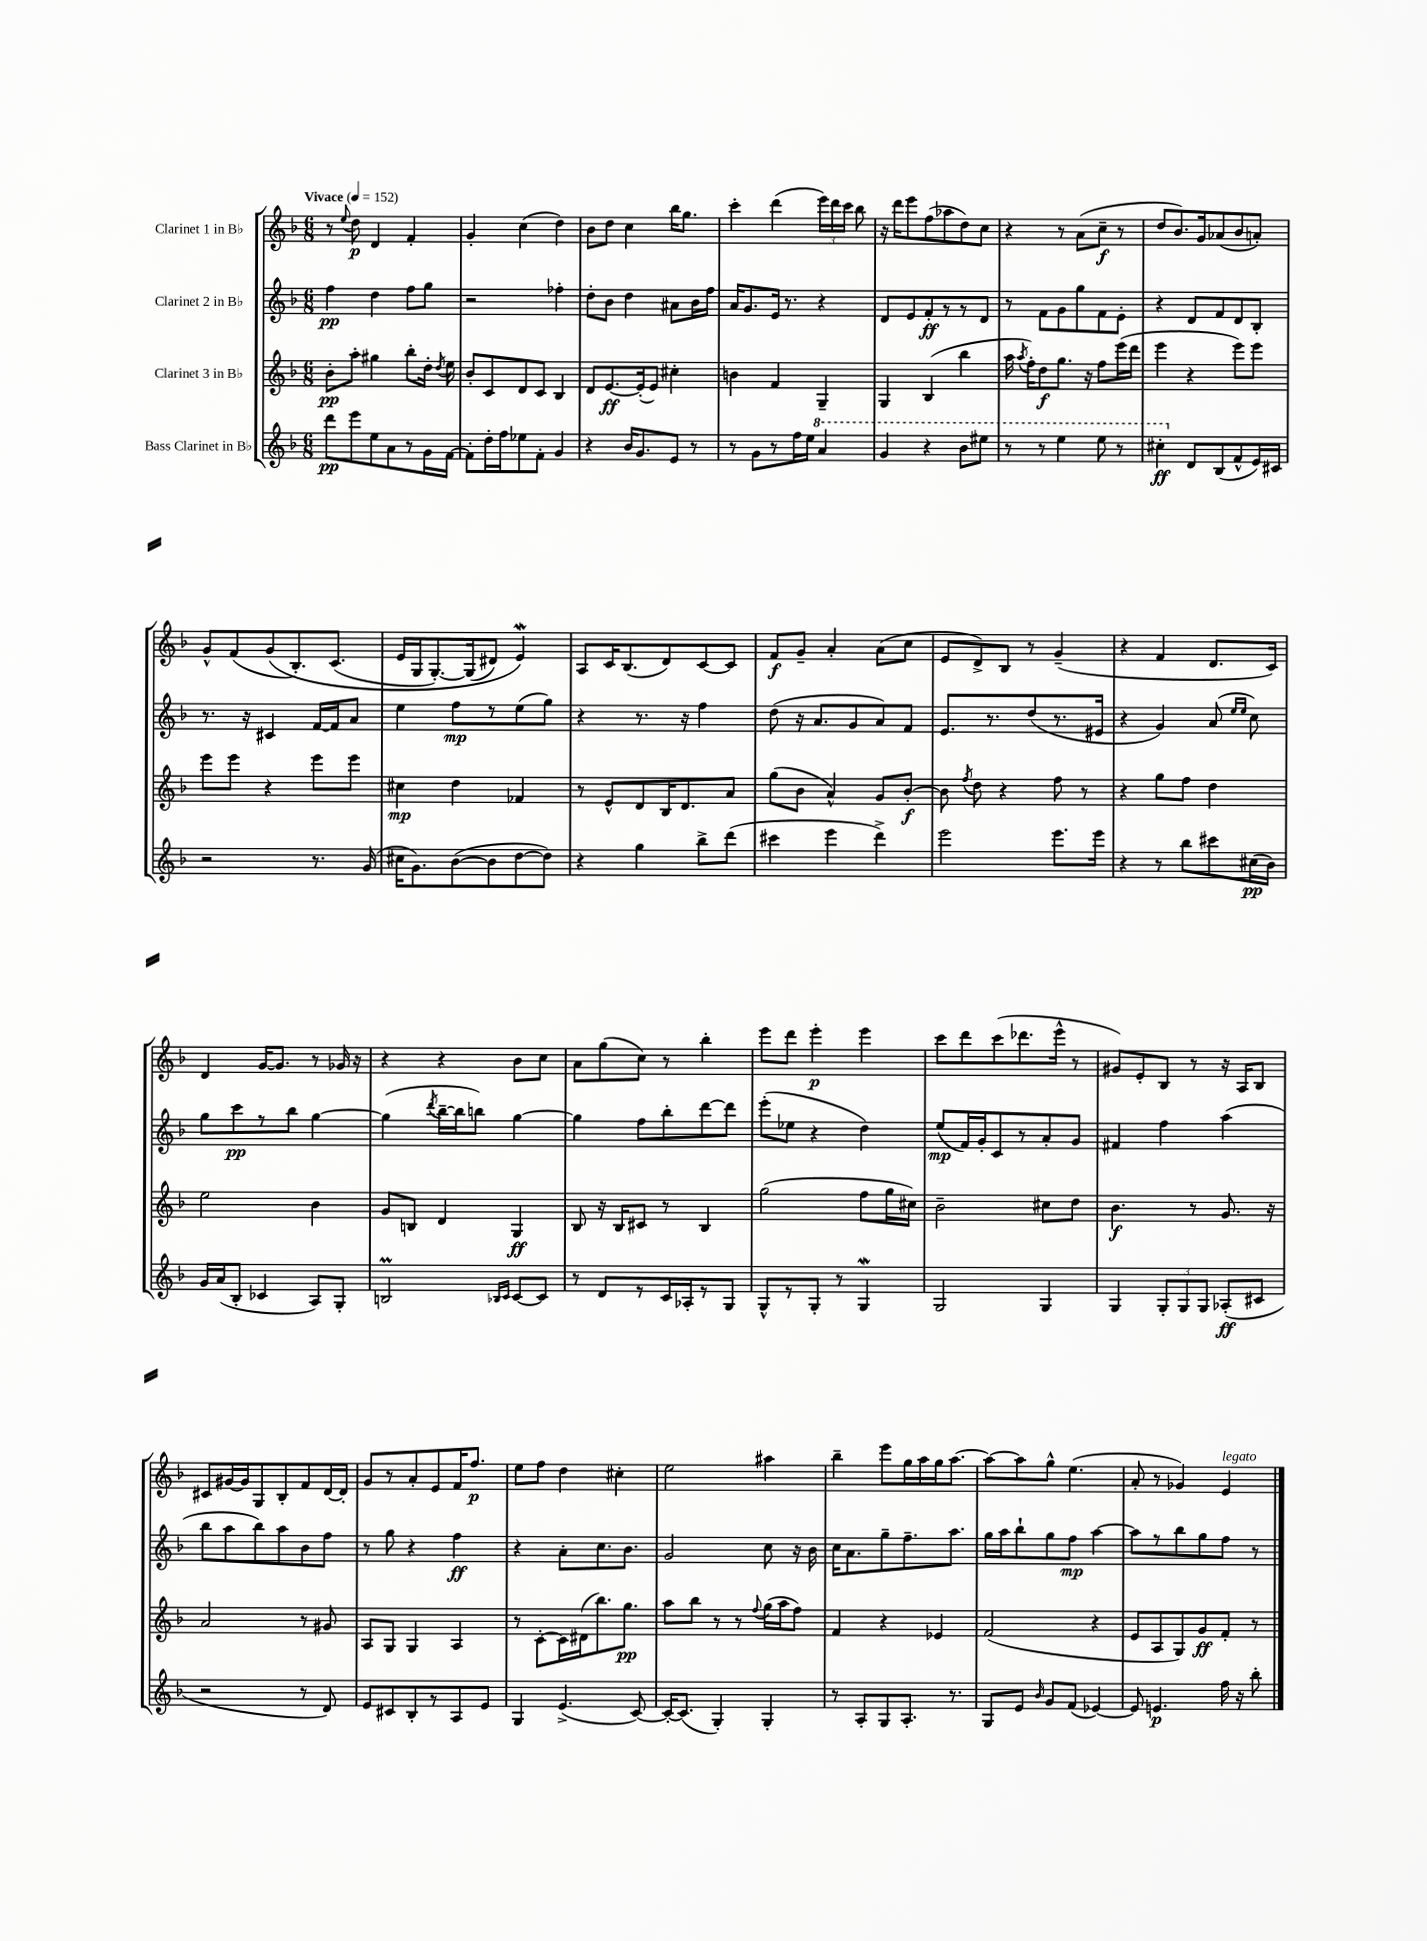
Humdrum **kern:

**kern	**kern	**kern	**kern
*staff4	*staff3	*staff2	*staff1
*clefG2	*clefG2	*clefG2	*clefG2
*k[b-]	*k[b-]	*k[b-]	*k[b-]
*M6/8	*M6/8	*M6/8	*M6/8
*MM152	*MM152	*MM152	*MM152
8ddd	8b-'	4ff	8r
.	.	.	8qqee
8eee	8aa'	.	8dd
8ee	4gg#	4dd	4d
8a	.	.	.
8r	8bb-'	8ff	4f'
16g	16dd'	8gg	.
.	8qdd	.	.
[16f	16ee	.	.
=	=	=	=
8f']	8b-'	2r	4g'
16dd'	8c	.	.
16ff	.	.	.
8ee-	8d	.	(4cc
8f'	8c	.	.
4g	4B-	4ff-'	4dd)
=	=	=	=
4r	8d	8dd'	8b-
.	[8.e	8b-	8dd
16b-	.	4dd	4cc
8.g	(16e']	.	.
.	8e)	.	.
8e	4cc#'	8a#	16bb-
.	.	.	8.gg
8r	.	16b-	.
.	.	16ff	.
=	=	=	=
8r	4b	16a	4ccc'
.	.	8.g	.
8g	.	.	.
8r	4f	16e	(4ddd
.	.	8.r	.
16ff	.	.	.
16ee	.	.	.
4aa	4G~	4r	24eee)
.	.	.	24ddd
.	.	.	24ccc
.	.	.	8bb-
=	=	=	=
4gg	4G	8d	16r
.	.	.	16ddd
.	.	8e	8eee
4r	(4B-	8f'	(8ff
.	.	8r	8aa-
8bb-	4bb-	8r	8dd)
8eee#	.	8d	8cc
=	=	=	=
8r	16aa	8r	4r
.	8qaa	.	.
.	16ff')	.	.
8r	8dd	8f	.
4eee	8.gg	8g	8r
.	.	8gg	(8a
.	16r	.	.
8eee	8ff	8f	8cc~
8r	(16eee	8e'	8r
.	16ddd	.	.
=	=	=	=
4ccc#'	4eee	4r	8dd
.	.	.	8.b-)
8d	4r	8d	.
.	.	.	16g
(8B-	.	8f	(8a-
8f^^	8eee)	8d	8b-
16e)	8eee	8B-'	8a')
16c#	.	.	.
=	=	=	=
2r	8eee	8.r	8g^^
.	8eee	.	(8f
.	.	16r	.
.	4r	4c#	&(8g
.	.	.	8.B-')
8.r	8eee	[16f	.
.	.	16f]	(8.c
.	8eee	8a	.
(16g	.	.	.
=	=	=	=
16cc#	4cc#	4ee	16e
8.g)	.	.	16G
.	.	.	[8.G')
([8b-	4dd	8ff	.
.	.	.	(16G]
8b-]	.	8r	8d#)
[8dd	4f-	(8ee	4e&)
8dd])	.	8gg)	.
=	=	=	=
4r	8r	4r	8A
.	8e^^	.	16c
.	.	.	(8.B-
4gg	8d	8.r	.
.	16B-	.	8d)
.	8.d	16r	.
8bb-^	.	4ff	[8c
(8ddd	8a	.	8c]
=	=	=	=
4ccc#	(8gg	(8dd	8f
.	8b-	16r	8g~
.	.	8.a	.
4eee	4a^^)	.	4a'
.	.	8g	.
4ddd^)	8g	8a)	(8a
.	[8b-'	8f	8cc
=	=	=	=
2eee	8b-]	8.e	8e
.	8qff	.	.
.	8dd	.	8d^)
.	.	8.r	.
.	4r	.	8B-
.	.	(8dd	8r
8.eee	8ff	8.r	(4g~
.	8r	.	.
16eee	.	16e#	.
=	=	=	=
4r	4r	4r	4r
8r	8gg	4g)	4f
8bb-	8ff	.	.
8ccc#	4dd	(8a	8.d
.	.	16qqee	.
.	.	16qqee	.
(16cc#	.	8cc)	.
16b-)	.	.	16c)
=	=	=	=
16g	2ee	8gg	4d
(16a	.	.	.
8B-'	.	8ccc	.
4c-	.	8r	[16g
.	.	.	8.g]
.	.	8bb-	.
8A)	4b-	[4gg	8r
8G'	.	.	16g-
.	.	.	16r
=	=	=	=
2B	8g	(4gg]	4r
.	8B	.	.
.	.	8qddd	.
.	4d	[16bb-~	4r
.	.	16bb-]	.
.	.	8bb)	.
16qqB-	.	.	.
16qqc	.	.	.
[8c	4G	[4gg	8b-
8c]	.	.	8cc
=	=	=	=
8r	8B-	4gg]	8a
8d	16r	.	(8gg
.	16B-	.	.
8r	8c#	8ff	8cc)
16c	8r	8bb-'	8r
16A-'	.	.	.
8r	4B-	[8ddd	4bb-'
8G	.	8ddd]	.
=	=	=	=
8G^^	(2gg	(8eee'	8eee
8r	.	8ee-	8ddd
8G'	.	4r	4eee'
8r	.	.	.
4G	8ff	4dd)	4eee
.	16gg	.	.
.	16cc#)	.	.
=	=	=	=
2G	2b-~	(8ee	8ccc
.	.	16f)	8ddd
.	.	16g'	.
.	.	8c	(8ccc
.	.	8r	8.ddd-
4G	8cc#	8a'	.
.	.	.	16eee^^
.	8dd	8g	8r
=	=	=	=
4G	4.b-	4f#	8g#)
.	.	.	8e'
12G'	.	4ff	8B-
12G	.	.	.
.	8r	.	8r
12G	.	.	.
(8A-'	8.g	(4aa	16r
.	.	.	16A
8c#	.	.	8B-
.	16r	.	.
=	=	=	=
2r	2a	8bb-	8c#
.	.	8aa	[16g#
.	.	.	16g#]
.	.	8bb-)	8G
.	.	8aa	8B-'
8r	8r	8b-	8f
8d)	8g#	8ff	[16d
.	.	.	16d']
=	=	=	=
8e	8A	8r	8g
8c#	8G	8gg	8r
8B-'	4G	4r	8a'
8r	.	.	8e
8A	4A	4ff	16f
.	.	.	8.ff
8e	.	.	.
=	=	=	=
4G	8r	4r	8ee
.	[8c'	.	8ff
(4.e^	16c]	8a'	4dd
.	(16d#	.	.
.	8.bb-)	8.cc	.
.	.	.	4cc#'
.	8.gg	8.b-	.
[8c)	.	.	.
=	=	=	=
16c'_	8aa	2g	2ee
(8.c]	.	.	.
.	8bb-	.	.
4G')	8r	.	.
.	8r	.	.
.	8qqff	.	.
4G'	(16gg	8cc	4aa#
.	16aa	.	.
.	8ff)	16r	.
.	.	16b-	.
=	=	=	=
8r	4f	16cc	4bb-~
.	.	8.a	.
8A'	.	.	.
8G	4r	8gg~	8eee
8.A'	.	8.ff~	16gg
.	.	.	16aa
.	4e-	.	16gg
8.r	.	8.aa	[8.aa
=	=	=	=
8G	(2f	16gg	8aa_
.	.	16aa	.
8e	.	8bb-`	8aa]
16qqb-	.	.	.
8g	.	8gg	8gg^^
(8f	.	8ff	(4.ee
[4e-)	4r	[4aa	.
=	=	=	=
8e-]	8e	8aa]	8a'
4.e	8A	8r	8r
.	8G)	8bb-	4g-)
.	8g	8gg	.
16ff	8f'	8ff	4e
16r	.	.	.
8bb-'	8r	8r	.
==	==	==	==
*-	*-	*-	*-
